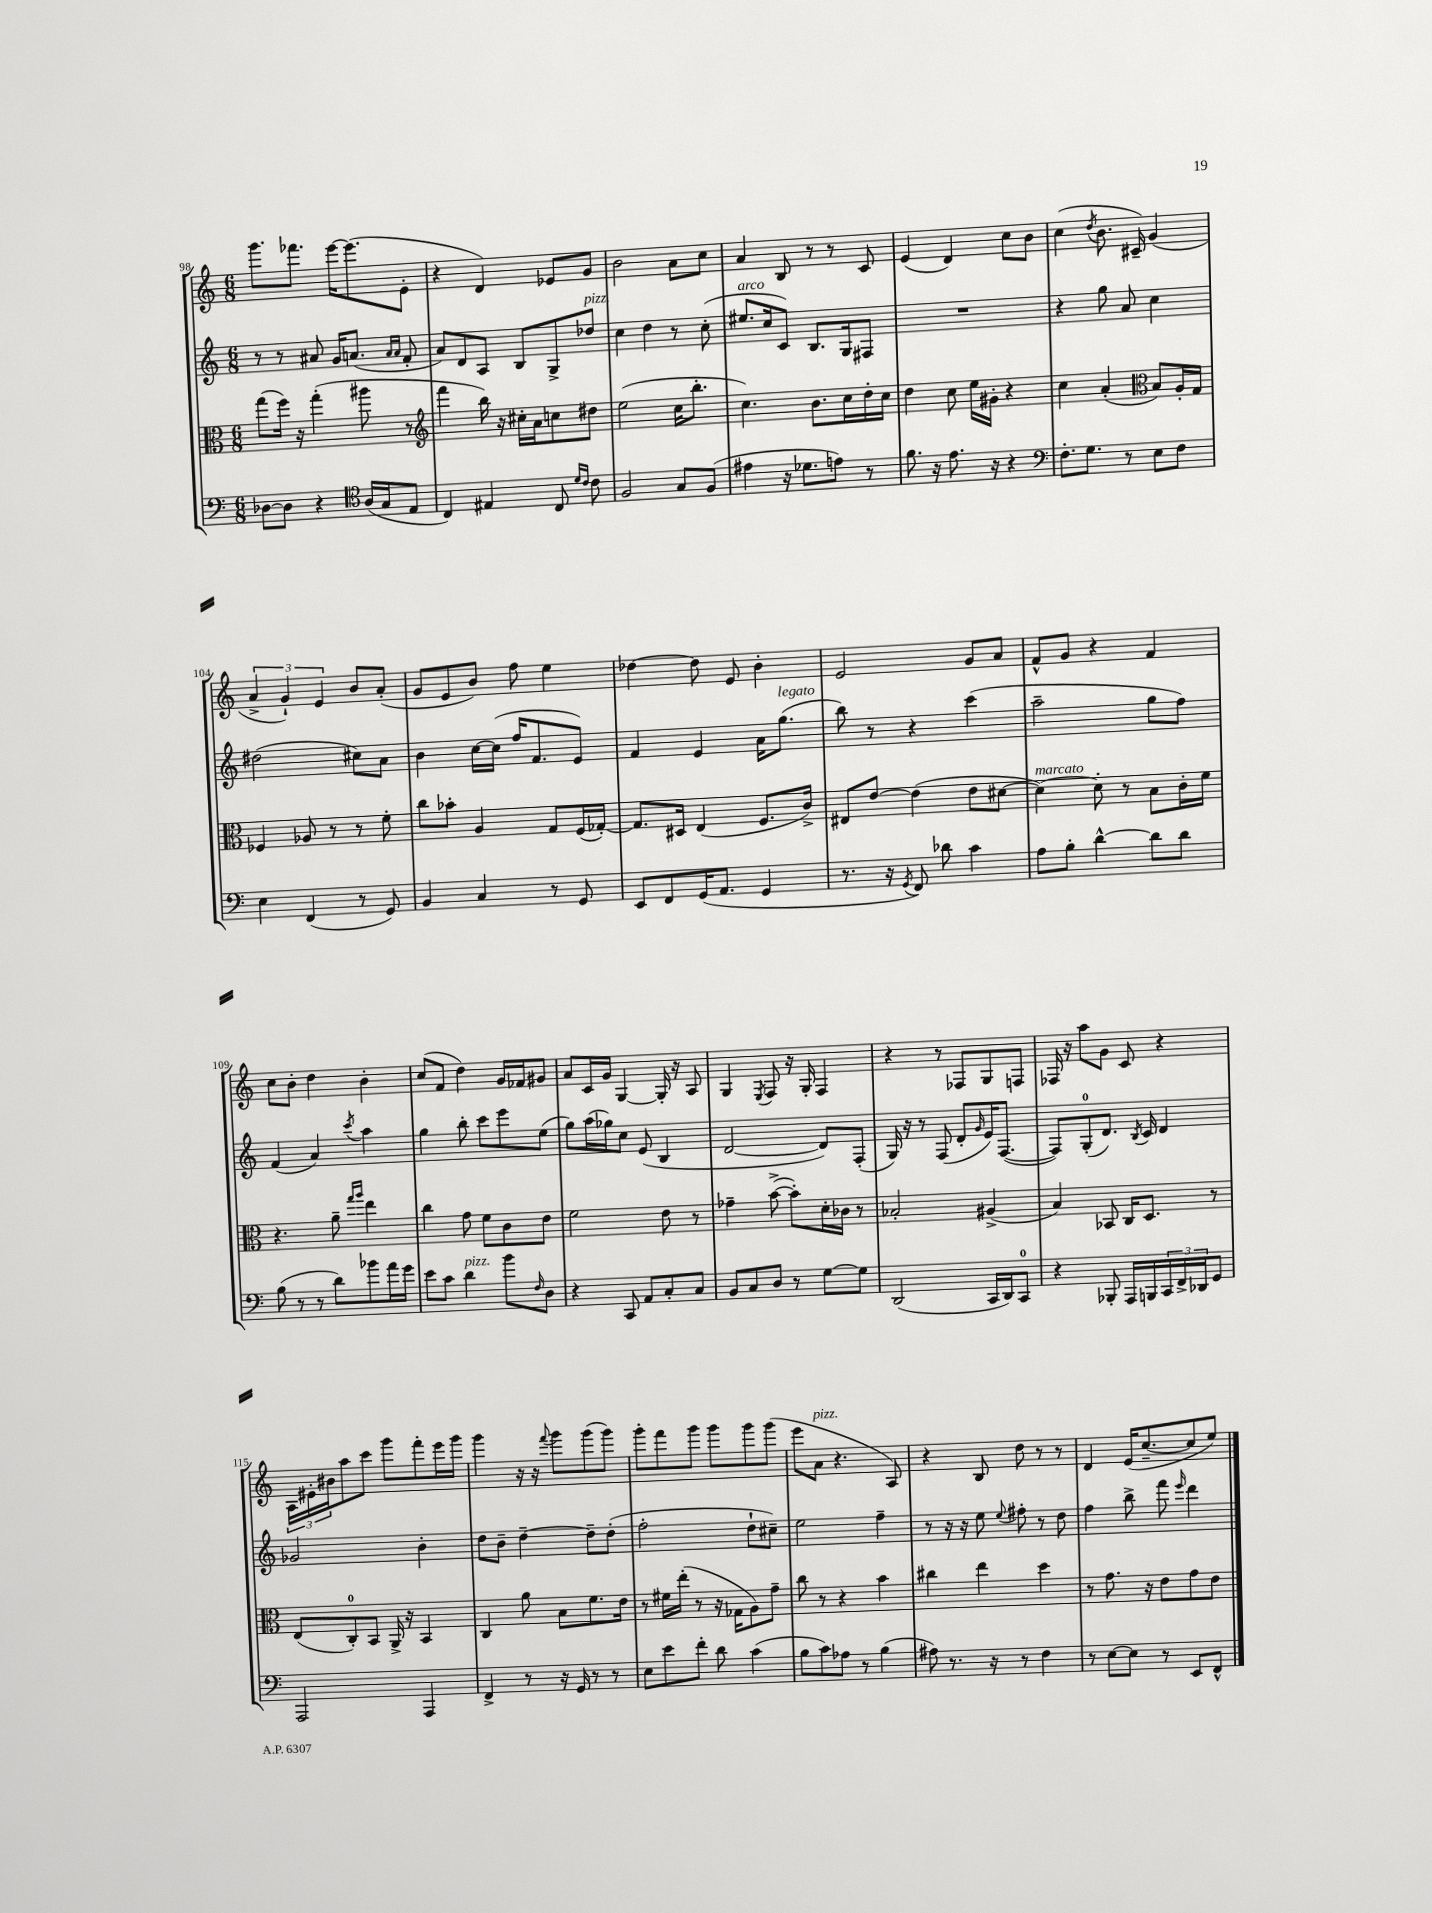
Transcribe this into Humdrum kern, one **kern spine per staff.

**kern	**kern	**kern	**kern
*staff4	*staff3	*staff2	*staff1
*clefF4	*clefC3	*clefG2	*clefG2
*k[]	*k[]	*k[]	*k[]
*M6/8	*M6/8	*M6/8	*M6/8
[8D-	(8gg	8r	8.ggg
8D-]	16ff)	8r	.
.	16r	.	8.fff-
4r	(4gg'	8a#	.
.	.	16g	[16eee
.	.	(8.a	(8.eee]
*clefC4	*	*	*
(16A	8aa#	.	.
16G	.	.	.
.	.	16qqa	.
.	.	16qqa	.
8E	8r	8f'	8e'
=	=	=	=
*	*clefG2	*	*
4C)	4fff	8a)	4r
.	.	8d	.
4E#	16bb)	8A	4d)
.	16r	.	.
.	16cc#'	8B	.
.	16a	.	.
8C	8cc	8G^	8e-
16qqd	.	.	.
16qqc	.	.	.
8c	8dd#	8dd-	8g
=	=	=	=
2F	(2ee	4cc	2b
.	.	4dd	.
8G	16cc	8r	8a
.	8.bb'	.	.
(8F	.	(8cc'	8cc
=	=	=	=
4e#	4.cc)	8.ee#	4a
.	.	16cc	.
16r	.	8c)	8B
8.d-	.	.	.
.	8.b	8.B	8r
8e)	.	.	8r
.	16cc	16G	.
8r	16dd'	8F#	8c
.	16cc	.	.
=	=	=	=
8.f	4dd	2.r	(4e
16r	.	.	.
8.e	8cc	.	4d)
.	16ee	.	.
16r	16g#'	.	.
4r	4r	.	8cc
.	.	.	8b
=	=	=	=
*clefF4	*	*	*
8.F'	4cc	4r	(4cc
8.G	.	.	.
.	.	.	8qdd
.	(4a'	8gg	8.b
8r	.	8a	.
.	.	.	16c#~)
*	*clefC3	*	*
8E	8B)	4cc	(4g
8F	16A'	.	.
.	16G	.	.
=	=	=	=
4E	4F-	(2dd#	6a^
.	.	.	6g`)
(4FF	8A-	.	.
.	.	.	6e
.	8r	.	.
8r	8r	8cc#)	8b
8GG)	8f'	8a	(8a'
=	=	=	=
4BB	8cc	4b	8g
.	8b-'	.	8e
4C	4A	[16cc	8b)
.	.	(16cc]	.
.	.	16ff	8ff
.	.	8.f	.
8r	8G	.	4ee
8GG	(16F	8e)	.
.	[16G-')	.	.
=	=	=	=
8EE	8.G-]	4f	[4dd-
8FF	.	.	.
.	16D#	.	.
(16GG	(4E	4e	8dd-]
8.AA	.	.	.
.	.	.	8e
4GG	8.F	16a	4b'
.	.	(8.gg	.
.	16c^)	.	.
=	=	=	=
8.r	8E#	8bb)	2e
.	[8e	8r	.
16r	.	.	.
8qGG	.	.	.
8FF)	(4e]	4r	.
8d-	.	.	.
4c	8e	(4ccc	8g
.	[8d#	.	8a
=	=	=	=
8A	4d#_)	2aa~	8f^^
8B'	.	.	8g
[4d^^	8d#']	.	4r
.	8r	.	.
8d]	8B	8gg	4f
8d	16c'	8ff)	.
.	16f	.	.
=	=	=	=
(8B	4.r	(4f	8cc
8r	.	.	8b'
8r	.	4a)	4dd
8d)	8a~	.	.
.	16qqgg	.	.
.	16qqaa	8qccc	.
8b-	4ee	4aa	4b'
16a	.	.	.
16g	.	.	.
=	=	=	=
8e	4cc	4gg	(8cc
8c	.	.	8f
4d	8g	8bb'	4dd)
.	8f	8ccc	.
8b	8c	8eee	16g
.	.	.	16f-
16qqF	.	.	.
8D	8e	(8ee	8g#
=	=	=	=
4r	2f	8gg)	8a
.	.	(16aa	16c
.	.	16gg-)	16g
8CC	.	8cc	[4G
8AA	.	(8e	.
8C'	8e	4B	16G']
.	.	.	16r
8C	8r	.	8A
=	=	=	=
8BB	4g-~	[2d	4G
8C	.	.	.
.	.	.	8qE
8D	([8b^	.	8F
8r	8b'])	.	16r
.	.	.	16G'
[8G	16d'	8d])	4F
.	16c-	.	.
8G]	8r	(8F'	.
=	=	=	=
(2DD	2B-'	16G)	4r
.	.	16r	.
.	.	8r	.
.	.	(8F	8r
.	.	8d'	8F-
.	.	16qqg	.
16CC	(4A#^	16e)	8G
16DD)	.	([8.F	.
8CC	.	.	8F
=	=	=	=
4r	4B)	8F])	16F-
.	.	.	16r
.	.	(8G'	8aa
8BBB-'	8BB-	8.d)	8g
16AAA	16C	.	8c
.	.	8qB	.
16BBB	8.D	16c	.
24CC	.	4d	4r
24FF^	.	.	.
24DD-	.	.	.
8GG	8r	.	.
=	=	=	=
2AAA	(8E	2g-	24A
.	.	.	24e#'
.	.	.	24b#
.	8C')	.	8aa
.	8BB	.	8ccc
.	16AA^	.	8ggg
.	16r	.	.
4AAA	4BB	4b'	8fff'
.	.	.	16eee
.	.	.	16ggg
=	=	=	=
4FF^	4C	8dd	4ggg
.	.	8b~	.
8r	8a	[4dd~	16r
.	.	.	16r
.	.	.	8qqfff
16r	8B	.	8ggg
16GG	.	.	.
8r	8.f	8dd~]	(8ggg
8r	.	(8dd'	8ggg)
.	16e	.	.
=	=	=	=
8E	8r	2ff'	8ggg'
8e	16f#	.	8fff
.	(16ee'	.	.
8f'	8r	.	8ggg
8d	16r	.	8ggg
.	16G-	.	.
(4c	8A)	8dd`	8ggg
.	8g~	8cc#~)	(8ggg
=	=	=	=
8B	8cc	2ee	8eee
8c)	8r	.	8a
8A-	4r	.	4.r
8r	.	.	.
(4B	4b	4ff~	.
.	.	.	8A)
=	=	=	=
8A#)	4cc#	8r	4r
8.r	.	16r	.
.	.	16r	.
.	4ee	8ee	8B
16r	.	.	.
.	.	8qqee	.
8r	.	8ff#'	8dd
4F	4dd	8r	8r
.	.	8dd	8r
=	=	=	=
8r	8r	4ff	4d
[8E	8.g	.	.
8E]	.	8bb^	(16e
.	16r	.	[8.cc~
8r	8e	8fff	.
.	.	16qqeee	.
8EE	8g	4ddd	8cc]
8FF^^	8e	.	8ee)
==	==	==	==
*-	*-	*-	*-
